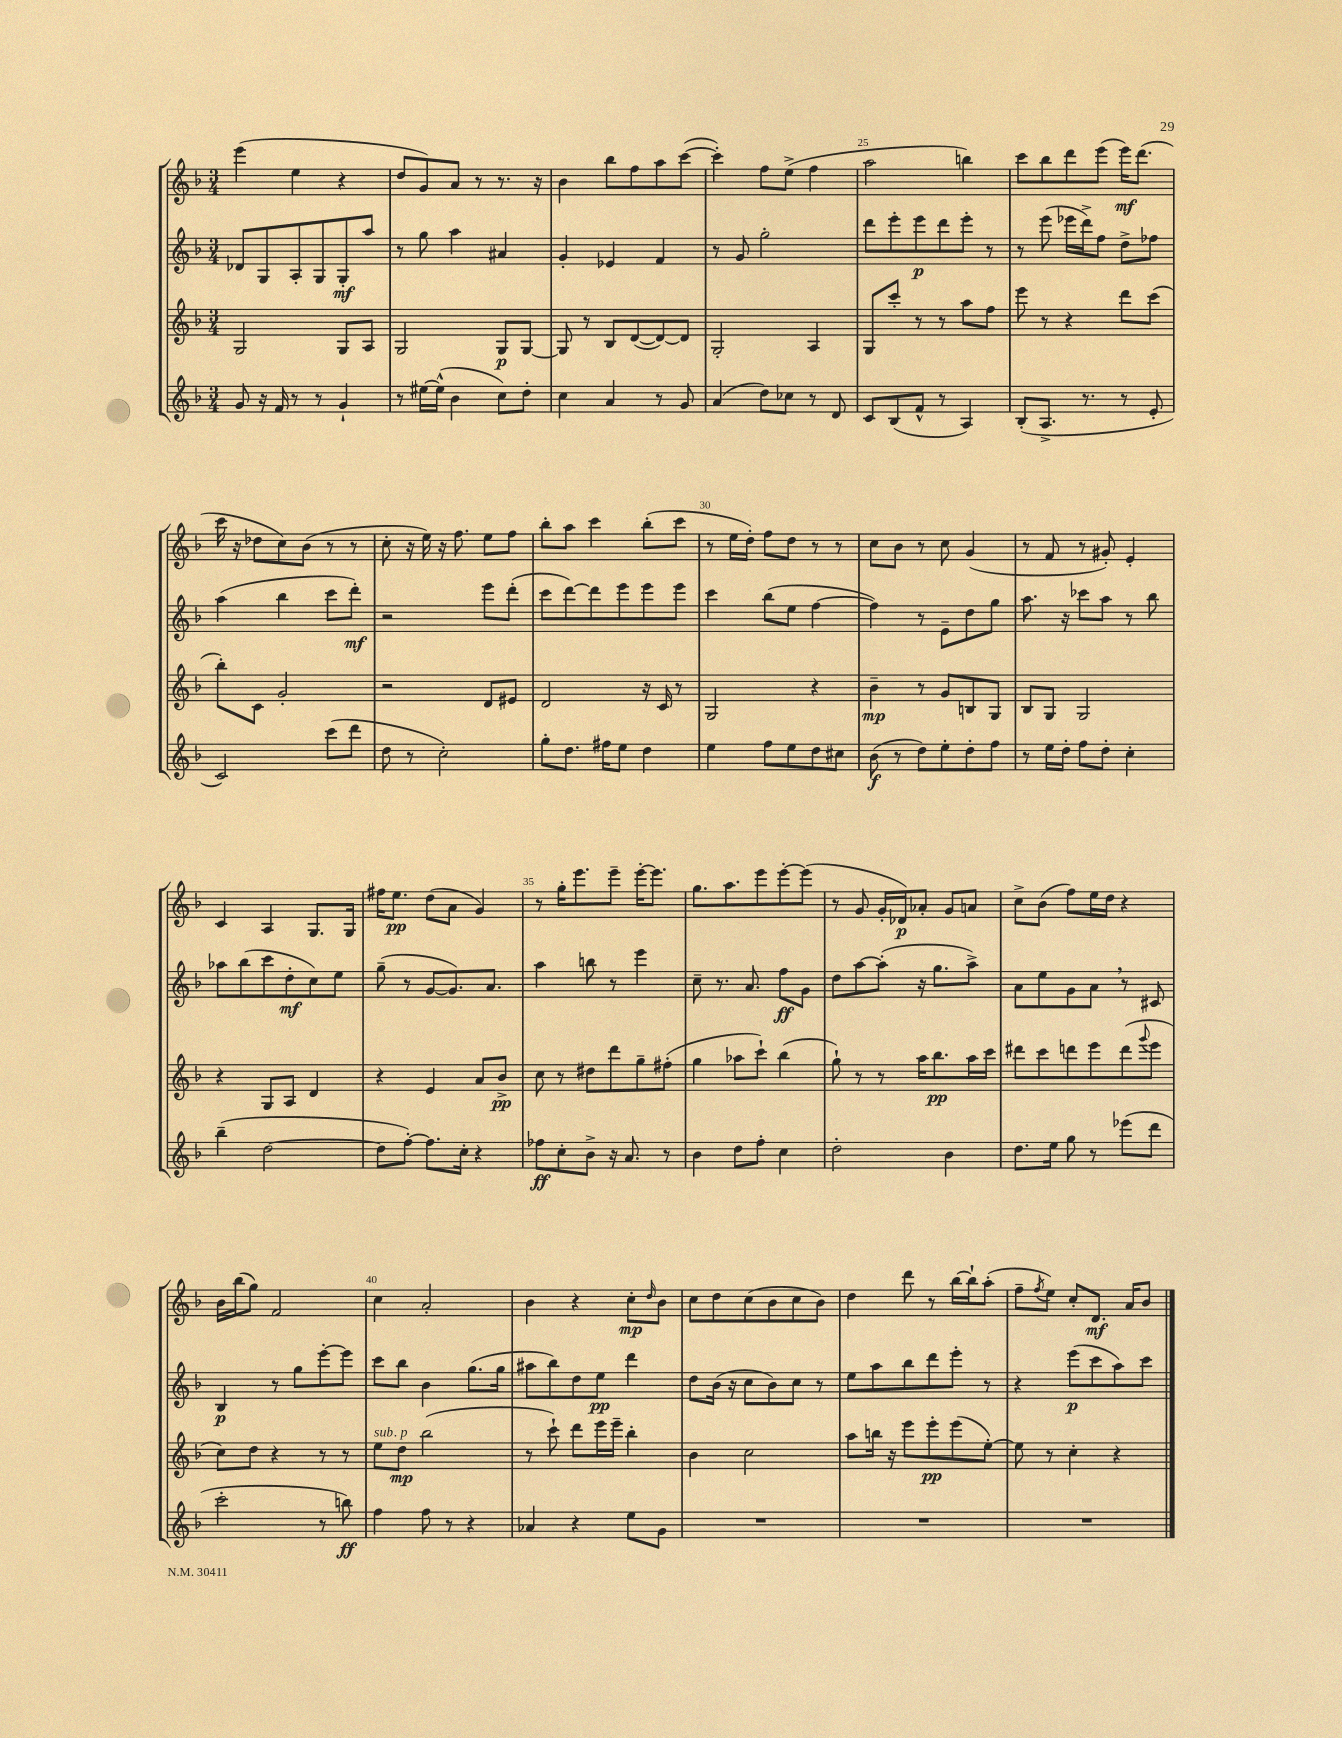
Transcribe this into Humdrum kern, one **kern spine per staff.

**kern	**kern	**kern	**kern
*staff4	*staff3	*staff2	*staff1
*clefG2	*clefG2	*clefG2	*clefG2
*k[b-]	*k[b-]	*k[b-]	*k[b-]
*M3/4	*M3/4	*M3/4	*M3/4
8g	2G	8d-	(4eee
16r	.	8G	.
16f	.	.	.
8r	.	8A'	4ee
8r	.	8G	.
4g`	8G	8G'	4r
.	8A	8aa	.
=	=	=	=
8r	2G	8r	8dd
[16ee#	.	8gg	8g)
(16ee#^^]	.	.	.
4b-	.	4aa	8a
.	.	.	8r
8cc)	8G	4a#	8.r
8dd'	[8G	.	.
.	.	.	16r
=	=	=	=
4cc	8G]	4g'	4b-
.	8r	.	.
4a	8B-	4e-	8bb-
.	([8d	.	8ff
8r	8d_)	4f	8aa
8g	8d]	.	([8ccc
=	=	=	=
(4a	2G'	8r	4ccc'])
.	.	8g	.
8dd)	.	2gg'	8ff
8cc-	.	.	(8ee^
8r	4A	.	4ff
8d	.	.	.
=	=	=	=
8c	8G	8ddd	2aa
(8B-	8ccc'	8eee'	.
8f^^	8r	8eee	.
8r	8r	8ddd	.
4A)	8aa	8eee'	4bb)
.	8ff	8r	.
=	=	=	=
(8B-'	8eee	8r	8ccc
8.A^	8r	(8eee	8bb-
.	4r	16eee-	8ddd
8.r	.	16ddd^)	.
.	.	8ff	(8eee
8r	8ddd	8dd^	16eee)
.	.	.	(8.ddd
8e'	(8ccc	8ff-	.
=	=	=	=
2c)	8bb-')	(4aa	16ccc
.	.	.	16r
.	8c	.	8dd-
.	2g'	4bb-	8cc)
.	.	.	(8b-
(8ccc	.	8ccc	8r
8ddd	.	8ddd')	8r
=	=	=	=
8dd	2r	2r	8cc'
8r	.	.	16r
.	.	.	16ee)
2cc')	.	.	16r
.	.	.	8.ff
.	8d	8eee	8ee
.	8e#	(8ddd'	8ff
=	=	=	=
8gg'	2d	8ccc	8bb-'
8.dd	.	[8ddd)	8aa
.	.	8ddd]	4ccc
16ff#	.	.	.
8ee	.	8eee	.
4dd	16r	8eee	(8bb-'
.	16c	.	.
.	8r	8eee	8ccc
=	=	=	=
4ee	2G	4ccc	8r
.	.	.	16ee
.	.	.	16dd')
8ff	.	(8bb-	8ff
8ee	.	8ee	8dd
8dd	4r	[4ff	8r
8cc#	.	.	8r
=	=	=	=
(8b-	4b-~	4ff])	8cc
8r	.	.	8b-
8dd)	8r	8r	8r
8ee'	8g	8e~	8cc
8dd'	8B	8dd	(4g
8ff	8G	8gg	.
=	=	=	=
8r	8B-	8.aa	8r
16ee	8G	.	8f
16dd'	.	16r	.
8ff	2G	8ccc-	8r
8dd'	.	8aa	8g#')
4cc'	.	8r	4e'
.	.	8bb-	.
=	=	=	=
(4bb-~	4r	8aa-	4c
.	.	(8bb-	.
[2dd	8G	8ccc	4A
.	8A	8dd'	.
.	4d	8cc)	8.G
.	.	8ee	.
.	.	.	16G
=	=	=	=
8dd]	4r	(8gg~	16ff#
.	.	.	8.ee
[8ff')	.	8r	.
8.ff]	4e	[8g	(8dd
.	.	8.g])	8a
16cc'	.	.	.
4r	8a	.	4g)
.	.	8.a	.
.	8b-^	.	.
=	=	=	=
8ff-	8cc	4aa	8r
8cc'	8r	.	16gg'
.	.	.	8.eee
8b-^	8dd#	8bb	.
16r	8ddd	8r	8eee~
8.a	.	.	.
.	8gg~	4eee	[16eee'
.	.	.	8.eee]
8r	(8ff#'	.	.
=	=	=	=
4b-	4gg	8cc~	8.gg
.	.	8.r	.
.	.	.	8.aa
8dd	8aa-	.	.
.	.	8.a	.
8ff'	8ccc`)	.	8eee
4cc	(4bb-	8ff	[8eee'
.	.	8g	(8eee]
=	=	=	=
2dd'	8gg`)	8dd	8r
.	8r	[8aa	8g
.	8r	(8aa']	16g'
.	.	.	16d-)
.	16aa	16r	8a-'
.	8.bb-	8.gg	.
4b-	.	.	8g
.	16aa	8aa^)	8a
.	16ccc	.	.
=	=	=	=
8.dd	8ddd#	8a	8cc^
.	8ccc	8ee	(8b-
16ee	.	.	.
8gg	8ddd	8g	8ff)
8r	8eee	8a	16ee
.	.	.	16dd
(8eee-	(8ddd	8r	4r
.	8qqggg	.	.
8ddd	8eee	8c#	.
=	=	=	=
2ccc'	8cc)	4B-	16b-
.	.	.	(16bb-
.	8dd	.	8gg)
.	4r	8r	2f
.	.	8gg	.
8r	8r	[8eee'	.
8bb)	8r	8eee]	.
=	=	=	=
4ff	8ee	8ccc	4cc
.	8dd	8bb-	.
8ff	(2bb-	4b-	2a'
8r	.	.	.
4r	.	(8.gg	.
.	.	16gg	.
=	=	=	=
4a-	8r	8aa#	4b-
.	8ccc`)	8bb-)	.
4r	8ddd	8dd	4r
.	16eee	8ee	.
.	16eee~	.	.
8ee	4bb-'	4ddd	8cc'
.	.	.	16qqdd
8g	.	.	8b-
=	=	=	=
2.r	4b-	8dd	8cc
.	.	(16b-	8dd
.	.	16r	.
.	2cc	8cc	(8cc
.	.	8b-)	8b-
.	.	8cc	8cc
.	.	8r	8b-)
=	=	=	=
2.r	8aa	8ee	4dd
.	16bb	8aa	.
.	16r	.	.
.	8eee	8bb-	8ddd
.	8eee'	8ddd	8r
.	(8eee	8eee'	[16bb-
.	.	.	16bb-`]
.	[8ee')	8r	(8aa'
=	=	=	=
2.r	8ee]	4r	8ff~
.	.	.	8qff
.	8r	.	8ee)
.	4cc'	(8eee	8cc'
.	.	8ccc	8.d
.	4r	8aa)	.
.	.	.	16a
.	.	8ccc	8b-
==	==	==	==
*-	*-	*-	*-
